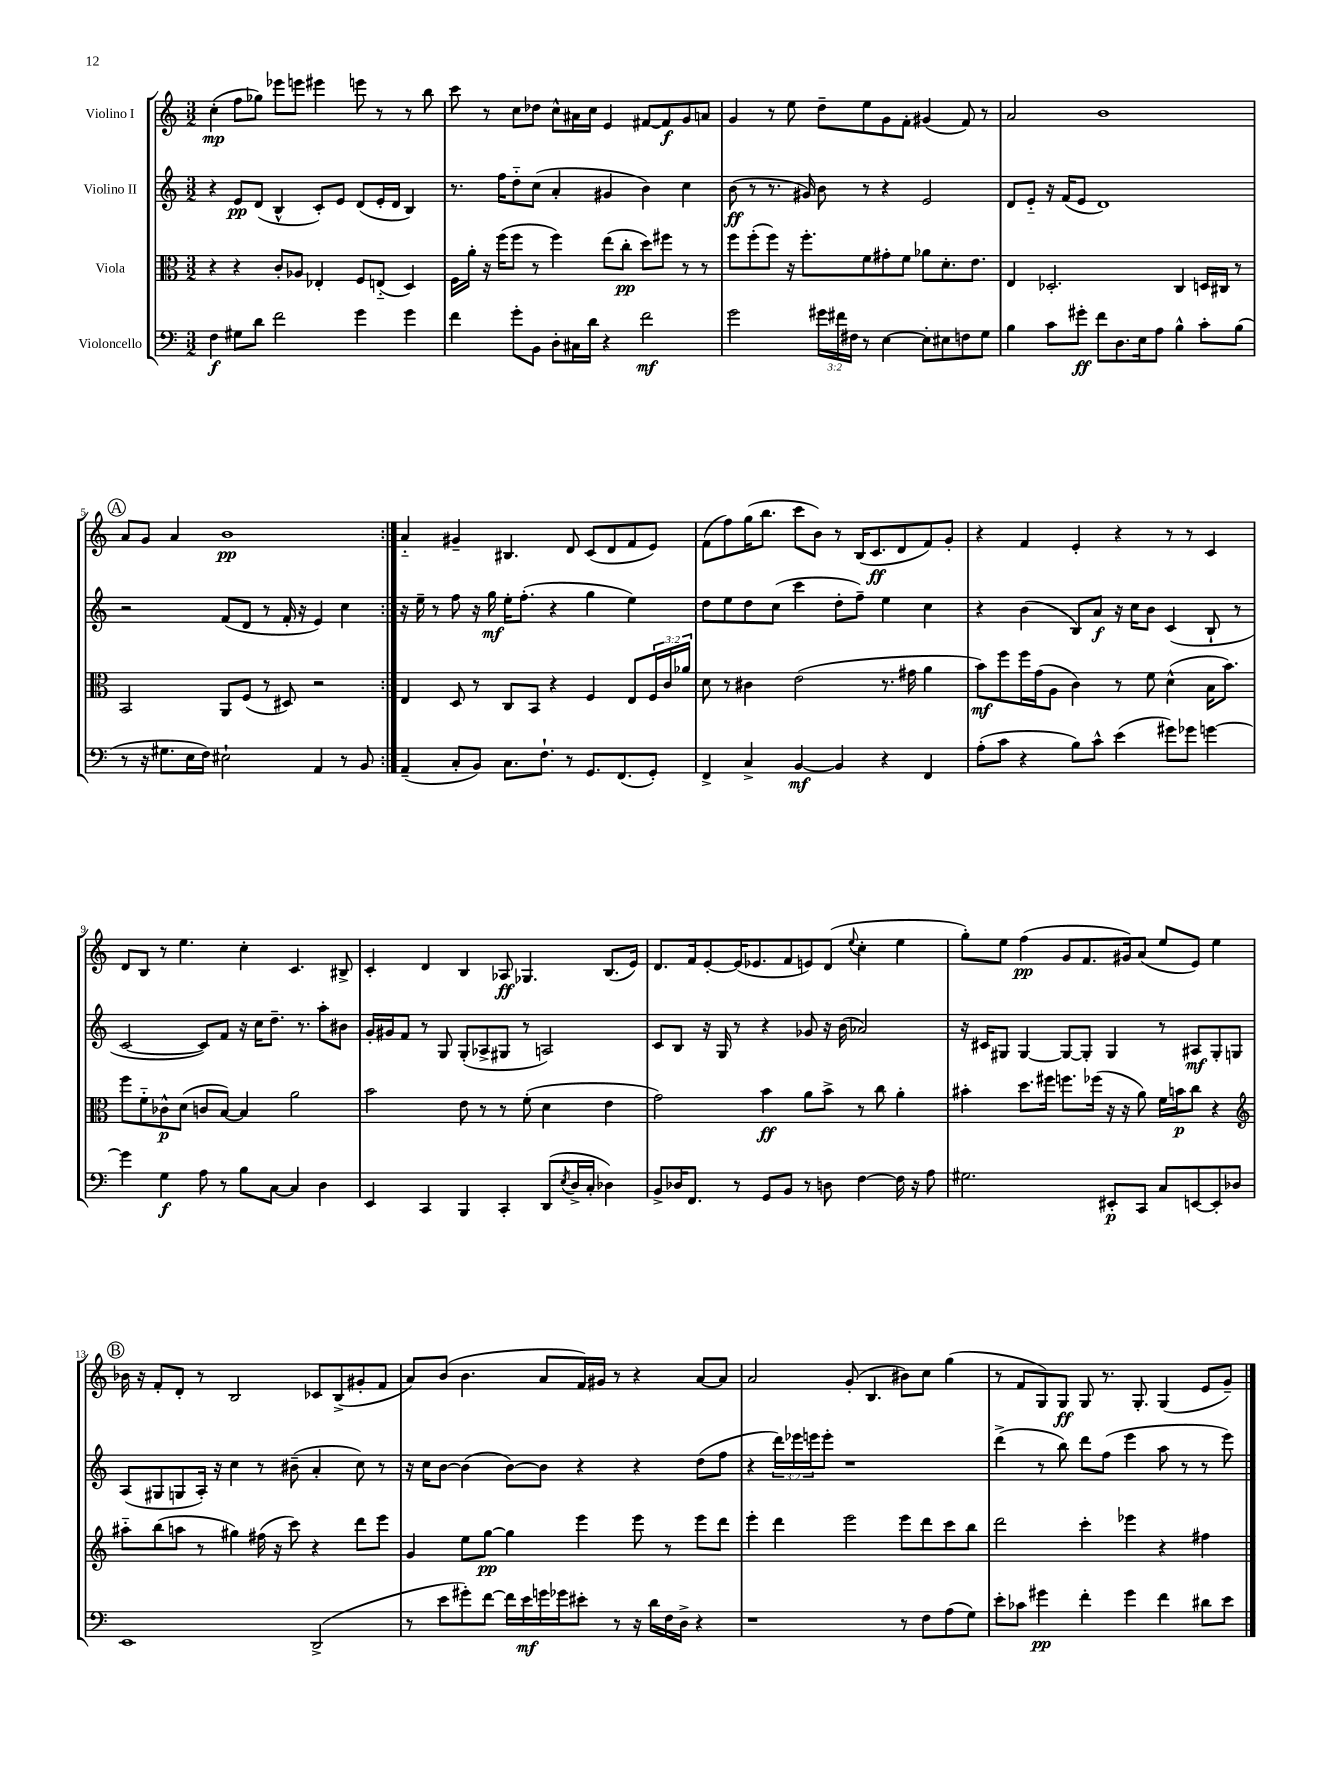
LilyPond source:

<<
\new StaffGroup <<
\new Staff = "s0" \with { instrumentName = "Violino I" } {
    \clef treble \key c \major \numericTimeSignature \time 3/2
    \repeat volta 2 { c''4-.\mp( f''8 ges''8) ees'''8 e'''8 eis'''4 e'''8 r8 r8 b''8 |
    c'''8 r8 c''8 des''8 c''8-^ ais'16 c''16 e'4 fis'8~ fis'8\f g'8 a'8 |
    g'4 r8 e''8 d''8-- e''8 g'8 f'8-. gis'4( f'8) r8 |
    a'2 b'1 |
    \mark \markup { \circle "A" } a'8 g'8 a'4 b'1\pp | }
    a'4-_ gis'4-- bis4. d'8 c'8( d'8 f'8 e'8) |
    f'8( f''8) g''16( b''8. c'''8 b'8) r8 b16( c'8.\ff d'8 f'8) g'8-. |
    r4 f'4 e'4-. r4 r8 r8 c'4 |
    d'8 b8 r8 e''4. c''4-. c'4. bis8-> |
    c'4-. d'4 b4 aes8\ff ges4. b8.( e'16) |
    d'8. f'16 e'8~-. e'16( ees'8. f'8 e'8) d'8( \appoggiatura { e''8 } c''4-. e''4 |
    g''8-.) e''8 f''4\pp( g'8 f'8. gis'16) a'8( e''8 e'8) e''4 |
    \mark \markup { \circle "B" } bes'16 r16 f'8-. d'8-. r8 b2 ces'8 b8->( gis'8-. f'8 |
    a'8) b'8( b'4. a'8 f'16) gis'16 r8 r4 a'8~ a'8 |
    a'2 g'8-.( b4. bis'8) c''8 g''4( |
    r8 f'8 g8) g8\ff g8 r8. g8.-. g4( e'8 g'8--) \bar "|." |
}
\new Staff = "s1" \with { instrumentName = "Violino II" } {
    \clef treble \key c \major \numericTimeSignature \time 3/2 \override Staff.TupletNumber.text = #tuplet-number::calc-fraction-text
    \repeat volta 2 { r4 e'8\pp d'8( b4-^ c'8-.) e'8 d'8( e'16-. d'16 b4) |
    r8. f''16 d''8-_ c''8( a'4-. gis'4 b'4) c''4 |
    b'8\ff( r8 r8. gis'16) b'8 r8 r4 e'2 |
    d'8 e'8-_ r16 f'16( e'8 d'1) |
    \mark \markup { \circle "A" } r2 f'8( d'8 r8 f'16-. r16 e'4) c''4 | }
    r16 e''16-- r8 f''8 r16 g''16\mf e''16-. f''8.-.( r4 g''4 e''4) |
    d''8 e''8 d''8 c''8( c'''4 d''8-. f''8--) e''4 c''4 |
    r4 b'4( b8) a'8\f r16 c''16 b'8 c'4( b8-! r8 |
    c'2~ c'8) f'8 r16 c''16 d''8.-- r8. a''8-. bis'8 |
    g'16-. gis'16 f'8 r8 g8 g8-.( aes8-> gis8 r8 a2) |
    c'8 b8 r16 g16 r8 r4 ges'8 r16 b'16( aes'2) |
    r16 cis'16 gis8 gis4~ gis8~ gis8-. gis4 r8 ais8\mf gis8-. g8 |
    \mark \markup { \circle "B" } a8( gis8 g8 a16-.) r16 c''4 r8 bis'8--( a'4-. c''8) r8 |
    r16 c''16 b'8~ b'4( b'8~) b'8 r4 r4 d''8( f''8 |
    r4 \tuplet 3/2 { d'''16) ees'''16 e'''16 } e'''8-. r1 |
    d'''4->( r8 b''8) d'''8 f''8( e'''4 a''8 r8 r8 e'''8) \bar "|." |
}
\new Staff = "s2" \with { instrumentName = "Viola" } {
    \clef alto \key c \major \numericTimeSignature \time 3/2 \override Staff.TupletNumber.text = #tuplet-number::calc-fraction-text
    \repeat volta 2 { r4 r4 c'8-. aes8 ees4-. f8 e8-_( d4) |
    f16 a'16-. r16 f''16( f''8 r8 f''4) e''8( c''8-.\pp d''8) fis''8 r8 r8 |
    f''8 f''8-.( f''8) r16 f''8.-. f'8 gis'8-. f'8 aes'8 d'8.-. e'8. |
    e4 des2.-. c4 d16 cis16 r8 |
    \mark \markup { \circle "A" } b,2 a,8 f8( r8 dis8) r2 | }
    e4 d8 r8 c8 b,8 r4 f4 e8 \tuplet 3/2 { f16 c'16 aes'16 } |
    d'8 r8 cis'4 e'2( r8. gis'16 a'4 |
    b'8\mf) f''8 f''16 g'16( a8 c'4) r8 f'8 d'4-^( b16 b'8.) |
    f''8 f'8-_ ces'8-^\p d'8( c'8 b8~) b4 a'2 |
    b'2 e'8 r8 r8 f'8-.( d'4 e'4 |
    g'2) b'4\ff a'8 b'8-> r8 c''8 a'4-. |
    bis'4-. d''8. fis''16 f''8. fes''16( r16 r16 a'8) f'16 b'16\p c''8 r4 |
    \mark \markup { \circle "B" } \clef treble ais''8-_ b''8( a''8 r8 gis''4) fis''16( r16 c'''8) r4 d'''8 e'''8 |
    g'4 e''8 g''8~\pp g''4 e'''4 e'''8 r8 e'''8 d'''8 |
    e'''4-. d'''4 e'''2 e'''8 d'''8 c'''8 b''8 |
    d'''2 c'''4-. ees'''4 r4 fis''4 \bar "|." |
}
\new Staff = "s3" \with { instrumentName = "Violoncello" } {
    \clef bass \key c \major \numericTimeSignature \time 3/2 \override Staff.TupletNumber.text = #tuplet-number::calc-fraction-text
    \repeat volta 2 { f4\f gis8 d'8 f'2 g'4 g'4 |
    f'4 g'8-. b,8 d8-. cis16 d'16 r4 f'2\mf |
    g'2 \tuplet 3/2 { gis'16 fis'16 fis16 } r8 e4~ e8-. eis8 f8 g8 |
    b4 c'8 gis'8-.\ff f'8 d8. e16 a8 b4-^ c'8-. b8( |
    \mark \markup { \circle "A" } r8 r16 gis8. e16 f16) eis2-! a,4 r8 b,8 | }
    a,4--( c8-. b,8) c8. f8.-! r8 g,8. f,8.( g,8-.) |
    f,4-> c4-> b,4~\mf b,4 r4 f,4 |
    a8-.( c'8 r4 b8) c'8-^ e'4( gis'8) ges'8 g'4~ |
    g'4 g4\f a8 r8 b8 c8~ c4 d4 |
    e,4 c,4 b,,4 c,4-. d,8( \acciaccatura { e8 } d16-> c16-. des4) |
    b,8-> des16 f,8. r8 g,8 b,8 r8 d8 f4~ f16 r16 a8 |
    gis2. eis,8-.\p c,8 c8 e,8~ e,8-. des8 |
    \mark \markup { \circle "B" } e,1 d,2->( |
    r8 e'8 gis'8-.) f'8~ f'16 e'16\mf g'16 ges'16 eis'8-. r8 r16 d'16 f16 d16-> r4 |
    r1 r8 f8 a8( g8) |
    e'8-. ces'8 gis'4\pp f'4-. gis'4 f'4 dis'8 e'8 \bar "|." |
}
>>
>>
